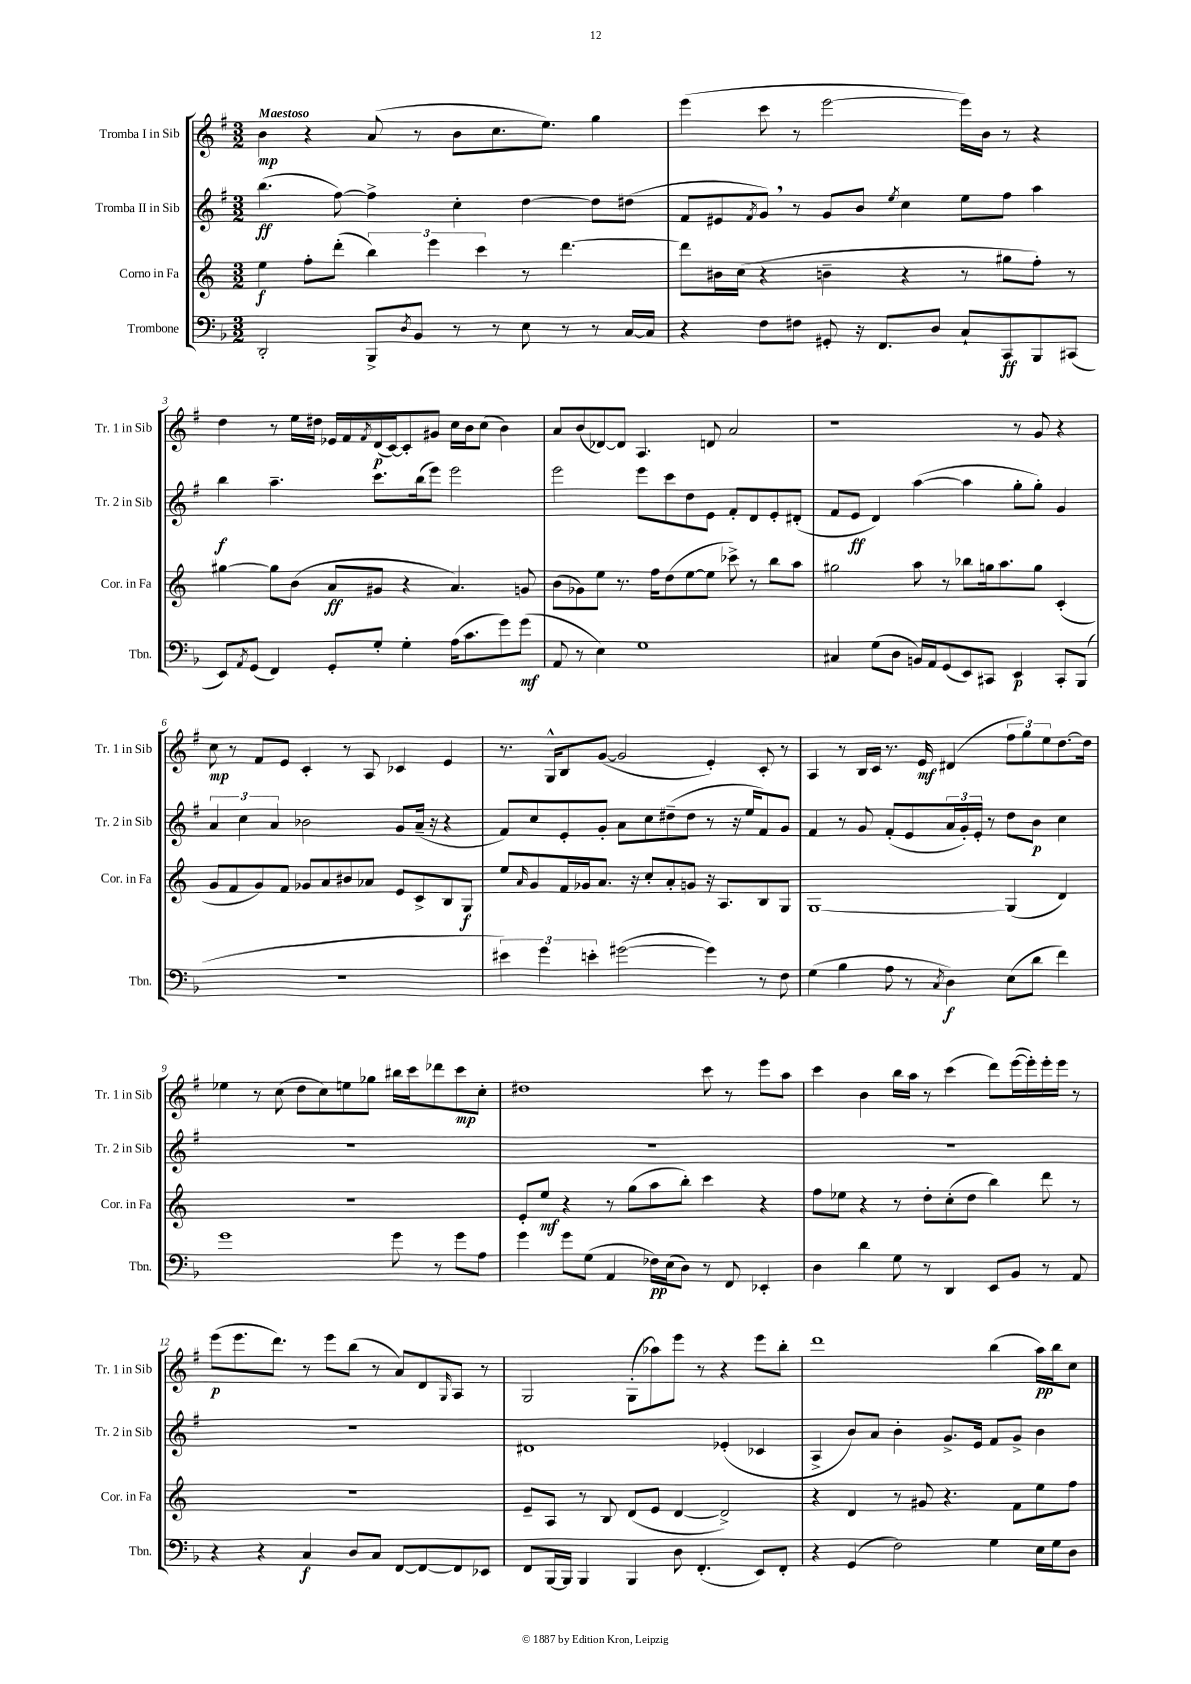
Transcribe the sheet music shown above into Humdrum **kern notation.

**kern	**kern	**kern	**kern
*staff4	*staff3	*staff2	*staff1
*clefF4	*clefG2	*clefG2	*clefG2
*k[b-]	*k[]	*k[f#]	*k[f#]
*M3/2	*M3/2	*M3/2	*M3/2
2DD'/	4ee\	(4.bb\	4b\
.	8ff'\L	.	4r
.	(8ddd'\J	[8ff#\)	.
8BBB-^/L	6bb\)	4ff#^\]	(8a/
8qD/	.	.	.
8BB-/J	.	.	8r
.	6eee\	.	.
8r	.	4cc'\	8b\L
.	6ccc\	.	.
8r	.	.	8.cc\
8E\	8r	[4dd\	.
.	.	.	8.ee\J)
8r	[4.ddd\	.	.
8r	.	8dd\]L	4gg\
[16C/LL	.	(8dd#\J	.
16C/]JJ	.	.	.
=	=	=	=
4r	8ddd\]L	8f#/L	(4eee\
.	16b#\L	8e#/	.
.	(16cc\JJ	.	.
.	.	8qf#/	.
8F\L	4r	8g/J)	8ccc\
8F#\J	.	8r	8r
8GG#'/	4b~\	8g/L	[2eee\
16r	.	8b/J	.
8.FF/L	.	.	.
.	.	8qee/	.
.	4r	4cc\	.
8D/J	.	.	.
8C`/L	8r	8ee\L	16eee\]LL)
.	.	.	16b\JJ
8CC/	8gg#\L	8ff#\J	8r
8BBB-/	8ff'\J)	4aa\	4r
(8CC#/J	8r	.	.
=	=	=	=
8EE/L)	[4gg#\	4bb\	4dd\
8qAA/	.	.	.
(8GG/J	.	.	.
4FF/)	8gg#\]L	4.aa~\	8r
.	(8b\J	.	16ee\LL
.	.	.	16dd#\JJ
8GG'/L	8a/L	.	16e-/LL
.	.	.	16f#/
.	.	.	8qf#/
8G'/J	8g#/J	8.ccc\L	(16d/
.	.	.	[16c/J)
4G'\	4r	.	8c'/]
.	.	(16bb\k	.
.	.	8eee\J)	8g#/J
(16A\LK	4.a/)	2eee\	16cc\LL
8.c\	.	.	16b\J
.	.	.	(8cc\J
8g\)	.	.	4b\)
(8g\J	8g/	.	.
=	=	=	=
8AA/	(8b\L	2eee\	8a/L
8r	8g-\)	.	(8b/
4E\)	8ee\J	.	[8d-/)
.	8.r	.	8d-/]J
1G	.	8eee\L	4.A/
.	16ff\LK	.	.
.	(8dd\	8ccc\	.
.	[8ee\	8dd\	.
.	8ee\]J	8e\J	8d/
.	8ccc-^\)	8f#'/L	2a/
.	8r	8d/	.
.	8bb\L	8e'/	.
.	8aa\J	(8d#'/J	.
=	=	=	=
4C#/	2gg#\	8f#/L	1r
.	.	8e/J	.
(8G\L	.	4d/)	.
8D\J	.	.	.
16BB/LL)	8aa\	([4aa\	.
16AA/J	.	.	.
(8GG/	8r	.	.
8EE/)	8bb-\L	4aa\]	.
8CC#/J	16gg\k	.	.
.	8.aa\	.	.
4EE/	.	8gg'\L	8r
.	8gg\J	8gg'\J)	8g/
8CC#'/L	(4c'/	4g/	4r
(8BBB-/J	.	.	.
=	=	=	=
1.r	8g/L	6a/	8cc\
.	8f/	.	8r
.	.	6cc\	.
.	8g/)	.	8f#/L
.	.	6a/	.
.	8f/J	.	8e/J
.	8g-/L	2b-\	4c'/
.	8a/	.	.
.	8b#/	.	8r
.	8a-/J	.	8A/
.	8e/L	8g/L	4c-/
.	8c^/	(16a~/Jk	.
.	.	16r	.
.	8B/	4r	4e/
.	8G/J	.	.
=	=	=	=
6e#\)	8ee/L	8f#/L)	8.r
.	16qqa/	.	.
.	8g/	8cc/	.
6g\	.	.	.
.	.	.	16G^^/LK
.	16f/L	8e'/	8B/
.	16g-/J	.	.
6e'\	.	.	.
.	8.a/J	8g'/J	([8g/J
([2g#\	.	8a\L	2g/]
.	16r	.	.
.	8cc'/L	8cc\	.
.	8a'/	(8dd#~\	.
.	8g/J	8dd#\J	.
4g#\])	16r	8r	4e'/)
.	8.A/L	.	.
.	.	16r	.
.	.	16ee/LK	.
8r	8B/	8f#/)	8c'/
8F\	8G/J	8g/J	8r
=	=	=	=
(4G\	[1G	4f#/	4A/
4B-\	.	8r	8r
.	.	8g/	16B/LL
.	.	.	16c/JJ
8A\	.	(8f#'/L	8.r
8r	.	8e/	.
.	.	.	16e/
8qC/	.	.	.
4D\)	.	24a/L	(4d#/
.	.	24g'/)	.
.	.	24e'/JJ	.
.	.	8r	.
(8E\L	(4G/]	8dd\L	12ff#\L
.	.	.	12gg\)
8d\J	.	8b\J	.
.	.	.	12ee\
4f\)	4d/)	4cc\	[8.dd\
.	.	.	16dd\]Jk
=	=	=	=
1g	1.r	1.r	4ee-\
.	.	.	8r
.	.	.	(8cc\
.	.	.	8dd\L
.	.	.	8cc\)
.	.	.	8ee\
.	.	.	8gg-\J
8g\	.	.	16bb#\LL
.	.	.	16ccc\J
8r	.	.	8ddd-\
8g\L	.	.	8ccc\
8A\J	.	.	8cc'\J
=	=	=	=
4g\	8e'/L	1.r	1dd#
.	8ee/J	.	.
8g\L	4r	.	.
(8G\J	.	.	.
4AA/	8r	.	.
.	(8gg\L	.	.
16F-\LL)	8aa\	.	.
(16E\J	.	.	.
8D\J)	8bb'\J)	.	.
8r	4ccc\	.	8ccc\
8FF/	.	.	8r
4EE-'/	4r	.	8eee\L
.	.	.	8aa\J
=	=	=	=
4D\	8ff\L	1.r	4ccc\
.	8ee-\J	.	.
4d\	4r	.	4b\
8G\	8r	.	16bb\LL
.	.	.	16aa\JJ
8r	8dd'\L	.	8r
4DD/	(8cc'\	.	(4ccc\
.	8dd\J	.	.
8EE/L	4bb\)	.	8ddd\L)
8BB-/J	.	.	([16eee\L
.	.	.	16eee'\])
8r	8ddd\	.	16eee'\
.	.	.	16eee\JJ
8AA/	8r	.	8r
=	=	=	=
4r	1.r	1.r	(8eee\L
.	.	.	8.eee\
4r	.	.	.
.	.	.	8.ddd\J)
4C/	.	.	8r
.	.	.	8eee\L
8D/L	.	.	(8bb\J
8C/J	.	.	8r
[8FF/L	.	.	8a/L)
8FF/_	.	.	8d/
.	.	.	16qqG/
8FF/]	.	.	8A/J
8EE-/J	.	.	8r
=	=	=	=
8FF/L	8e~/L	1d#	2G/
[16BBB-/L	8A/J	.	.
16BBB-/]JJ	.	.	.
4BBB-/	8r	.	.
.	8B/	.	.
4BBB-/	(8d/L	.	(8G'\L
.	8e/J	.	8aa-\)
8D\	[4d/	.	8eee\J
(4.FF'/	.	.	8r
.	2d^/])	(4e-'/	4r
8EE/L)	.	4c-/	8eee\L
8FF'/J	.	.	8bb'\J
=	=	=	=
4r	4r	4A^/	1ddd
(4GG/	4d/	8b/L)	.
.	.	8a/J	.
2F\)	8r	4b'\	.
.	8g#/	.	.
.	4.r	8.g^/L	.
.	.	16e/Jk	.
4G\	.	8f#/L	(4bb\
.	8f\L	8g^/J	.
16E\LL	8ee\	4b\	16aa\LL)
16G\J	.	.	16bb\J
8D\J	8ff\J	.	8cc\J
==	==	==	==
*-	*-	*-	*-
